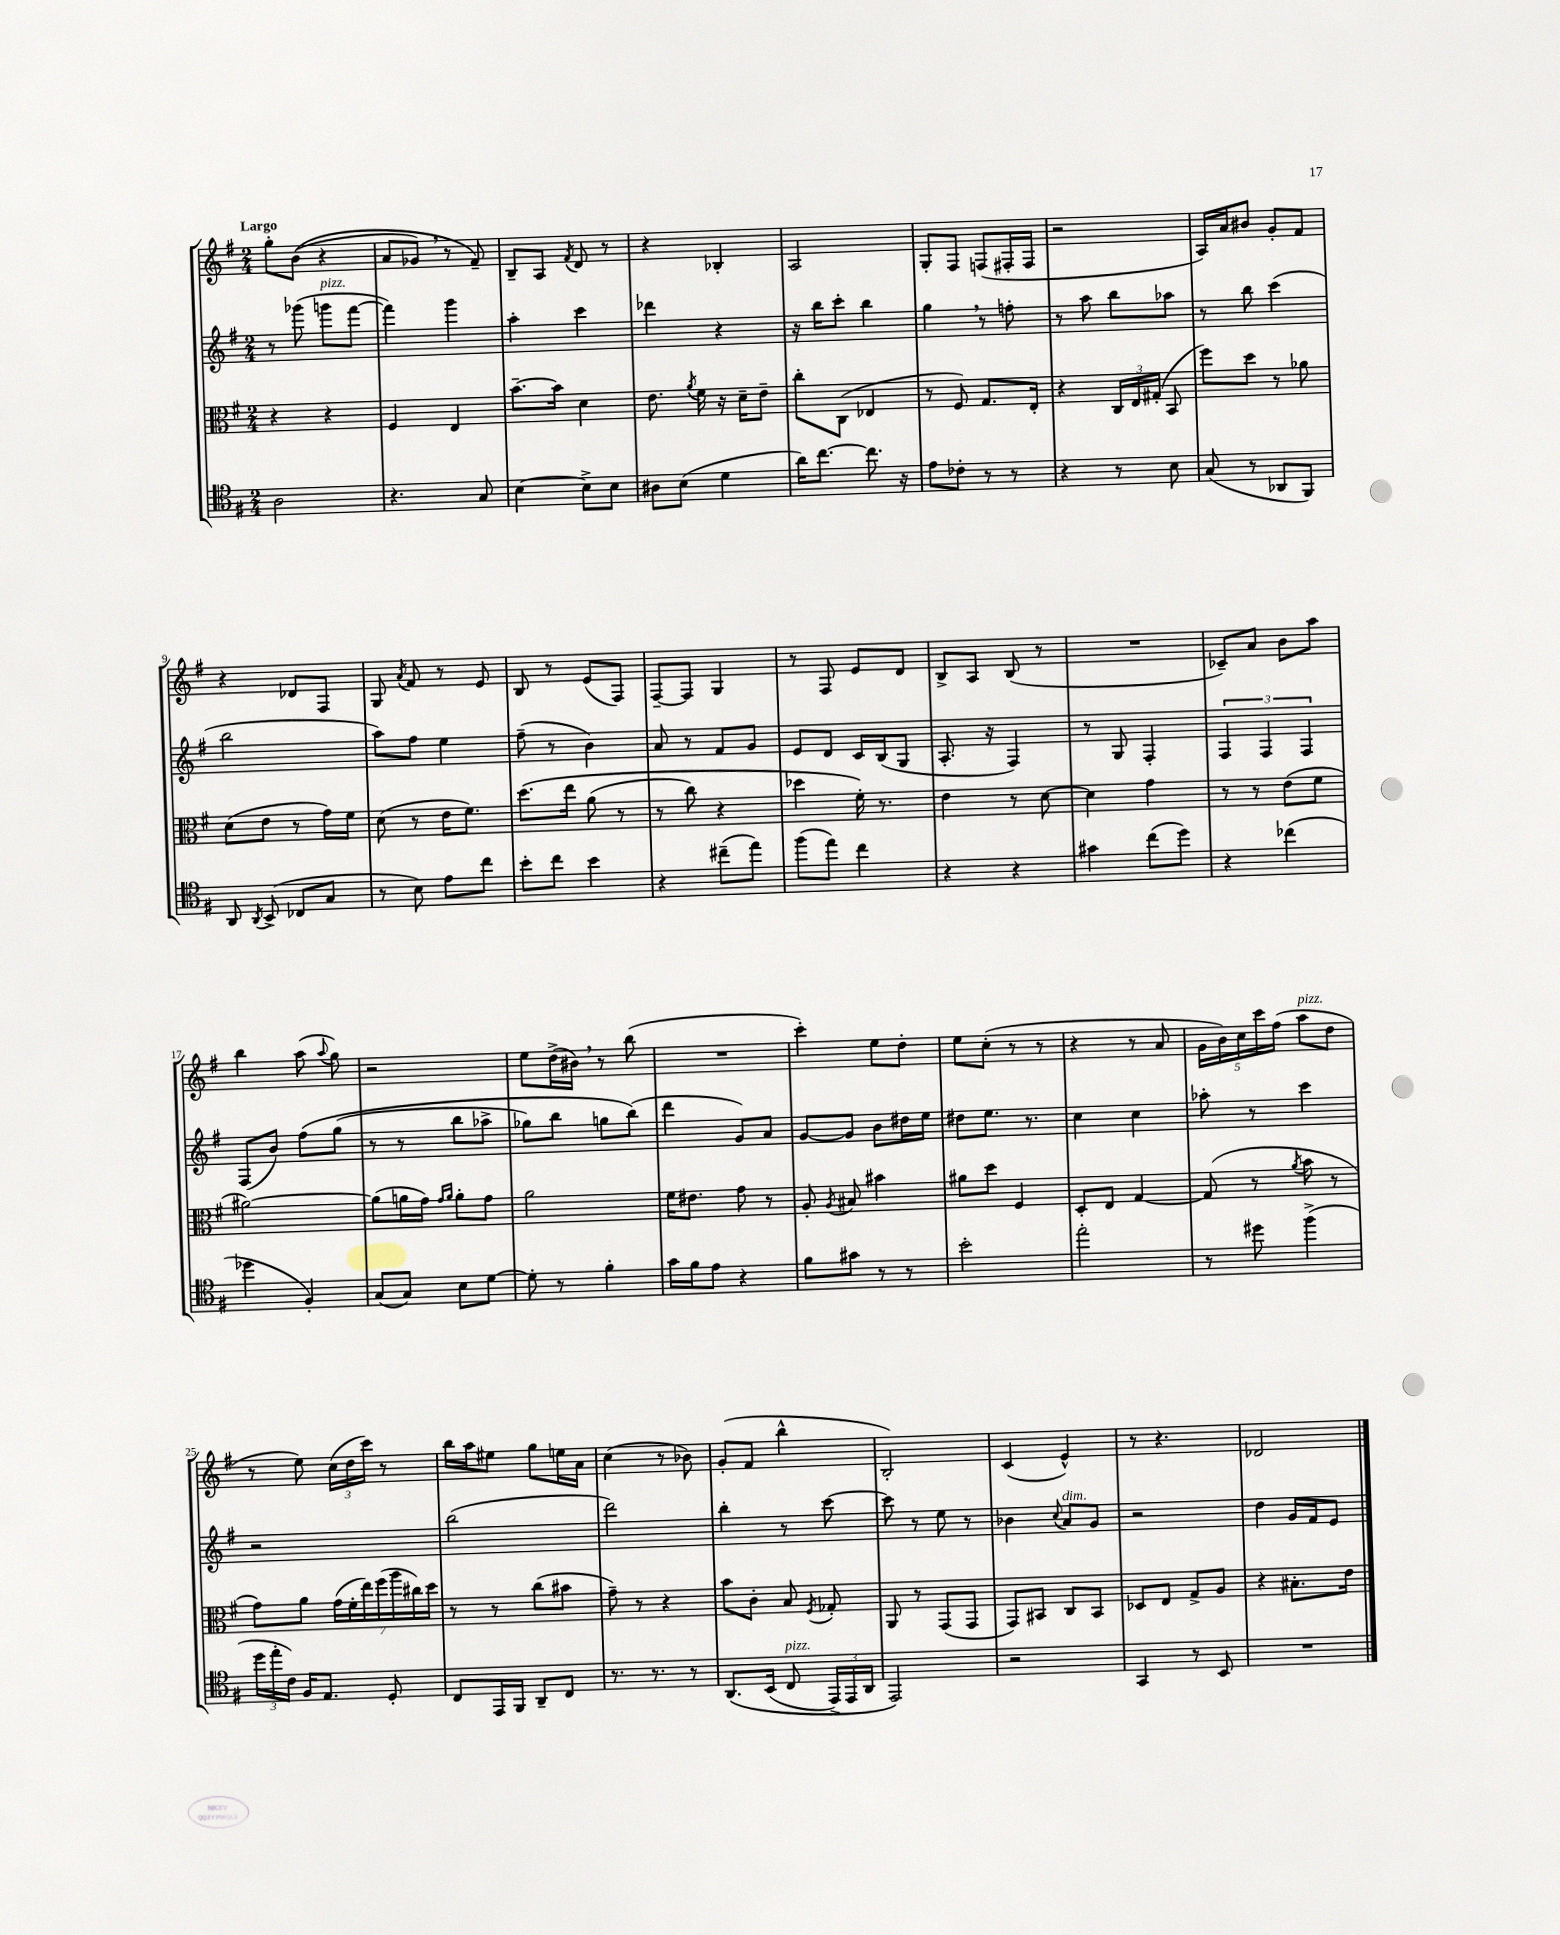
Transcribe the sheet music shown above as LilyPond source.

<<
\new StaffGroup <<
\new Staff = "s0" {
    \clef treble \key g \major \numericTimeSignature \time 2/4 \tempo "Largo"
    \autoBeamOff g''8[-. b'8](\( r4 |
    a'8[ ges'8]) \breathe r8 fis'8--\) |
    b8[-- a8] \acciaccatura { fis'8 } d'8 r8 |
    r4 bes4-. |
    a2 |
    g8[-. fis8] f8[( fis16-. fis16] |
    r2 |
    a16[) a'16 bis'8] g'8[-. fis'8] |
    r4 des'8[ fis8] |
    g8 \acciaccatura { a'8 } fis'8 r8 e'8 |
    b8 r8 e'8[( fis8]) |
    fis8[~-- fis8] g4 |
    r8 fis8 e'8[ d'8] |
    b8[-> a8] b8( r8 |
    R2 |
    ces'8[--) a'8] b'8[ a''8] |
    b''4 a''8( \appoggiatura { a''8 } g''8) |
    r2 |
    e''8[ d''16->( bis'16]) \breathe r8 b''8( |
    R2 |
    c'''4-.) e''8[ d''8]-. |
    e''8[ c''8]-.( r8 r8 |
    r4 r8 a'8 |
    \tuplet 5/4 { g'16[ b'16) c''16 c'''16 fis''16]( } a''8[^\markup { \italic "pizz." } d''8] |
    r8 e''8) \tuplet 3/2 { c''16[( d''16 c'''16]) } r8 |
    b''16[ a''16 eis''8] g''8[ e''16 a'16] |
    c''4( r8 bes'8) |
    g'8[-.( fis'8] b''4-^ |
    b2-.) |
    c'4( e'4-^) |
    r8 r4. |
    des'2 \bar "|." |
}
\new Staff = "s1" {
    \clef treble \key g \major \numericTimeSignature \time 2/4
    \autoBeamOff r8 ges'''8( g'''8[^\markup { \italic "pizz." } fis'''8]~ |
    fis'''4) g'''4 |
    a''4-. c'''4 |
    des'''4 r4 |
    r16 b''16[ c'''8]-. b''4 |
    g''4 \breathe r8 f''8-. |
    r8 a''8 b''8[ aes''8] |
    r8 b''8 c'''4( |
    b''2 |
    a''8[) fis''8] e''4 |
    fis''8--( r8 b'4) |
    a'8 r8 fis'8[ g'8] |
    e'8[ d'8] c'16[ b16( g8] |
    a8.-. r16 fis4) |
    r8 g8 fis4-. |
    \tuplet 3/2 { fis4 fis4 fis4 } |
    fis8[( b'8]) fis''8[\( g''8]( |
    r8 r8 b''8[ aes''8]-> |
    ges''8[) b''8] g''8[ b''8](\) |
    d'''4 g'8[) a'8] |
    g'8[~ g'8] b'8[ dis''16 e''16] |
    dis''8[ e''8.] r8. |
    c''4 c''4 |
    aes''8-. r8 c'''4 |
    r2 |
    b''2( |
    d'''2) |
    b''4-. r8 c'''8~ |
    c'''8 r8 e''8 r8 |
    bes'4 \appoggiatura { c''8 } a'8[^\markup { \italic "dim." } g'8] |
    r2 |
    d''4 g'16[ fis'16 e'8] \bar "|." |
}
\new Staff = "s2" {
    \clef alto \key g \major \numericTimeSignature \time 2/4
    \autoBeamOff r4 r4 |
    fis4 e4 |
    b'8.[~-- b'16] d'4 |
    e'8. \acciaccatura { a'8 } fis'16 r16 d'16[-- e'8]-- |
    c''8[-. c8]( ees4 |
    r8 fis8) g8.[ e16]-. |
    r4 \tuplet 3/2 { c16[ e16 gis16]-.( } b,8 |
    fis''8[) d''8] r8 aes'8 |
    d'8[( e'8] r8 g'16[) fis'16] |
    d'8( r8 e'16[ fis'8.]) |
    d''8.[\( e''16] a'8( r8 |
    r8 c''8) r4 |
    des''4 fis'16-.\) r8. |
    e'4 r8 d'8~ |
    d'4 g'4 |
    r8 r8 e'8[( fis'8] |
    ais'2~) |
    ais'8[( a'16 g'16]) \grace { g'16[ a'16] } a'8[-. g'8] |
    a'2 |
    fis'16[ eis'8.] g'8 r8 |
    a8-. \acciaccatura { a8 } bis8 bis'4 |
    ais'8[ d''8] fis4 |
    d8[-. e8] g4~ |
    g8( r8 \acciaccatura { a'8 } b'8 r8 |
    g'8[) a'8] \tuplet 7/4 { g'16[( fis'16-. e''16) fis''16( a''16 cis''16) d''16] } |
    r8 r8 c''8[( bis'8] |
    g'8--) r8 r4 |
    b'8[ c'8]-. b8 \acciaccatura { fis8 } ges8-. |
    a,8 r8 g,8[( g,8] |
    g,8[) bis,8] c8[ bis,8] |
    des8[ e8] g8[-> a8] |
    r4 bis8.[-. e'16] \bar "|." |
}
\new Staff = "s3" {
    \clef tenor \key g \major \numericTimeSignature \time 2/4
    \autoBeamOff a2 |
    r4. g8 |
    b4~ b8[-> b8] |
    ais8[ b8]( d'4 |
    a'16[) c''8.]~ c''8. r16 |
    e'8[ ces'8]-. r8 r8 |
    r4 r8 b8 |
    g8( r8 aes,8[ fis,8]) |
    a,8 \acciaccatura { a,8 } b,8->( ces8[ g8] |
    r8 b8) e'8[ c''8] |
    b'8[-. c''8] b'4 |
    r4 cis''8[--( e''8]) |
    fis''8[( e''8]) c''4 |
    r4 r4 |
    gis'4 c''8[( d''8]) |
    r4 ces''4( |
    des''4 fis4-.) |
    g8[( g8]) b8[ d'8]~ |
    d'8-. r8 fis'4-. |
    g'16[ fis'16 e'8] r4 |
    fis'8[ gis'8] r8 r8 |
    b'2-. |
    e''2-. |
    r8 dis''8 fis''4->( |
    \tuplet 3/2 { d''16[ e''16-. c'16]) } fis16[ e8.] d8-. |
    c8[ e,16 fis,16] a,8[-- c8] |
    r8. r8. r8 |
    a,8.[\( b,16]( c8^\markup { \italic "pizz." } \tuplet 3/2 { e,16[->) e,16 a,16] } |
    e,2\) |
    r2 |
    g,4 r8 b,8 |
    R2 \bar "|." |
}
>>
>>
